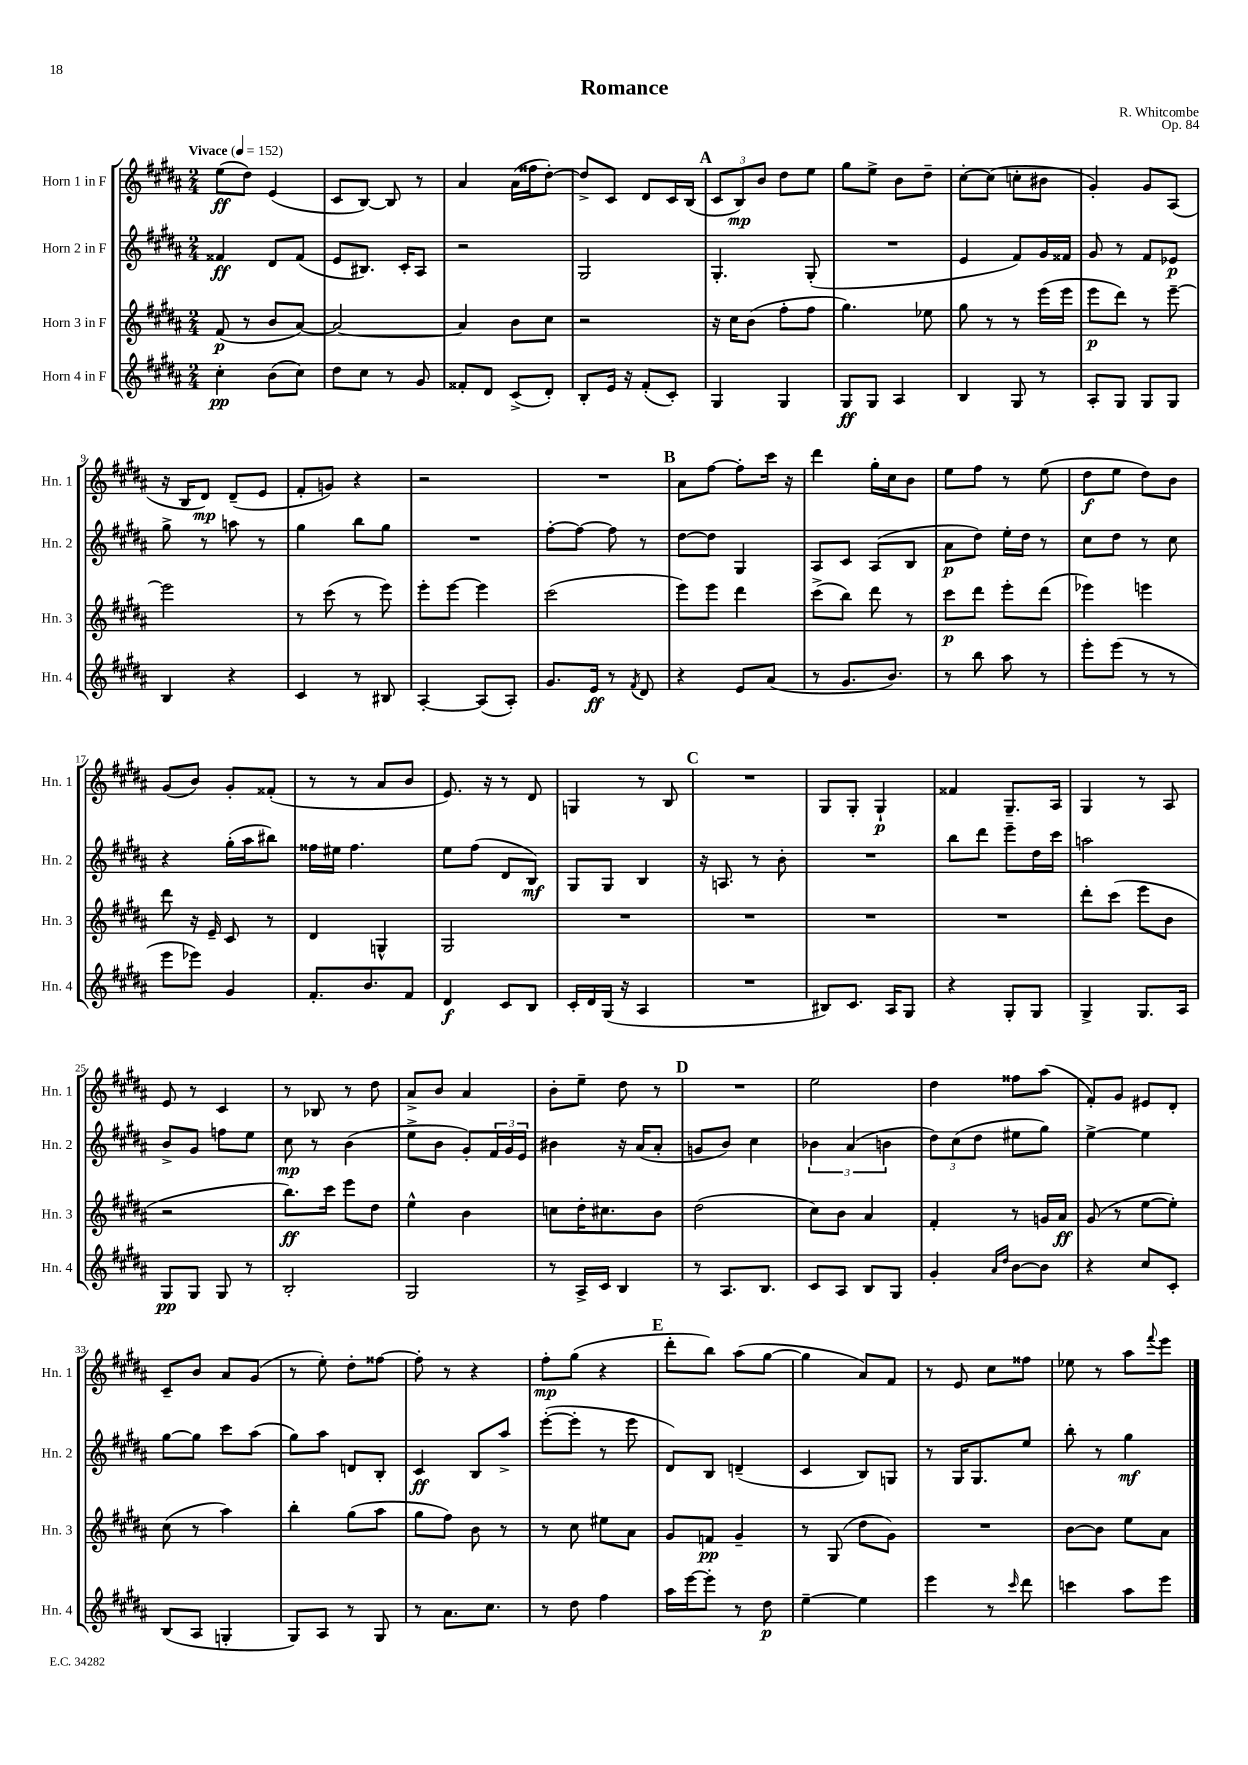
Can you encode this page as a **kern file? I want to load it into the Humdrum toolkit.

**kern	**dynam	**kern	**dynam	**kern	**dynam	**kern	**dynam
*part4	*part4	*part3	*part3	*part2	*part2	*part1	*part1
*staff4	*staff4	*staff3	*staff3	*staff2	*staff2	*staff1	*staff1
*I"Horn 4 in F	*	*I"Horn 3 in F	*	*I"Horn 2 in F	*	*I"Horn 1 in F	*
*I'Hn. 4	*	*I'Hn. 3	*	*I'Hn. 2	*	*I'Hn. 1	*
*clefG2	*	*clefG2	*	*clefG2	*	*clefG2	*
*k[f#c#g#d#a#]	*	*k[f#c#g#d#a#]	*	*k[f#c#g#d#a#]	*	*k[f#c#g#d#a#]	*
*M2/4	*	*M2/4	*	*M2/4	*	*M2/4	*
*MM152	*	*MM152	*	*MM152	*	*MM152	*
=1	=1	=1	=1	=1	=1	=1	=1
!	!	!	!	!	!	!LO:TX:a:B:t=Vivace	!
4cc#'\	pp	(8f#/	p	4f##X/	ff	(8ee\L	ff
.	.	8r	.	.	.	8dd#\J)	.
(8b\L	.	8b/L	.	8d#/L	.	(4e/	.
8cc#\J)	.	[8a#/J)	.	(8f##/J	.	.	.
=2	=2	=2	=2	=2	=2	=2	=2
8dd#\L	.	2a#/_	.	8e/L	.	8c#/L	.
8cc#\J	.	.	.	8.B#X/J)	.	[8B/J)	.
8r	.	.	.	.	.	8B/]	.
.	.	.	.	16c#'/KL	.	.	.
8g#/	.	.	.	8A#/J	.	8r	.
=3	=3	=3	=3	=3	=3	=3	=3
8f##X'/L	.	4a#/]	.	2r	.	4a#/	.
8d#/J	.	.	.	.	.	.	.
(8c#^/L	.	8b\L	.	.	.	(16a#\LL	.
.	.	.	.	.	.	16ff##X\J	.
8d#'/J)	.	8cc#\J	.	.	.	[8dd#'\J)	.
=4	=4	=4	=4	=4	=4	=4	=4
8B'/L	.	2r	.	2G#/	.	8dd#^/L]	.
16e/Jk	.	.	.	.	.	8c#/J	.
16r	.	.	.	.	.	.	.
(8f#'/L	.	.	.	.	.	8d#/L	.
8c#'/J)	.	.	.	.	.	16c#/L	.
.	.	.	.	.	.	(16B/JJ	.
!!LO:REH:place=s1:t=A
=5	=5	=5	=5	=5	=5	=5	=5
4G#/	.	16r	.	4.G#'/	.	12c#/L	.
.	.	16cc#\KL	.	.	.	.	.
.	.	.	.	.	.	12B/)	mp
.	.	(8b\J	.	.	.	.	.
.	.	.	.	.	.	12b/J	.
4G#/	.	8ff#'\L	.	.	.	8dd#\L	.
.	.	8ff#\J	.	(8G#'/	.	8ee\J	.
=6	=6	=6	=6	=6	=6	=6	=6
8G#/L	ff	4.gg#\)	.	2r	.	8gg#\L	.
8G#/J	.	.	.	.	.	8ee^\J	.
4A#/	.	.	.	.	.	8b\L	.
.	.	8ee-X\	.	.	.	8dd#~\J	.
=7	=7	=7	=7	=7	=7	=7	=7
4B/	.	8gg#\	.	4e/	.	[8cc#'\L	.
.	.	8r	.	.	.	(8cc#\J]	.
8G#/	.	8r	.	8f#/L)	.	8ccn'\L	.
8r	.	(16eee\LL	.	16g#/L	.	8b#X\J	.
.	.	16eee\JJ	.	16f##X/JJ	.	.	.
=8	=8	=8	=8	=8	=8	=8	=8
8A#'/L	.	8eee\L	p	8g#/	.	4g#'/)	.
8G#/J	.	8ddd#\J)	.	8r	.	.	.
8G#/L	.	8r	.	8f#/L	.	8g#/L	.
8G#/J	.	[8eee~\	.	8e-X/J	p	(8A#/J	.
!!LO:LB:g=z
=9	=9	=9	=9	=9	=9	=9	=9
4B/	.	2eee\]	.	8gg#^\	.	16r	.
.	.	.	.	.	.	16B/KL	.
.	.	.	.	8r	.	8d#/J)	mp
4r	.	.	.	8aan\	.	(8d#~/L	.
.	.	.	.	8r	.	8e/J	.
=10	=10	=10	=10	=10	=10	=10	=10
4c#/	.	8r	.	4gg#\	.	8f#'/L	.
.	.	(8ccc#\	.	.	.	8gn/J)	.
8r	.	8r	.	8bb\L	.	4r	.
8B#X/	.	8eee\)	.	8gg#\J	.	.	.
=11	=11	=11	=11	=11	=11	=11	=11
[4A#'/	.	8eee'\L	.	2r	.	2r	.
.	.	[8eee\J	.	.	.	.	.
(8A#/L]	.	4eee\]	.	.	.	.	.
8A#'/J)	.	.	.	.	.	.	.
=12	=12	=12	=12	=12	=12	=12	=12
8.g#/L	.	(2ccc#\	.	[8ff#'\L	.	2r	.
.	.	.	.	8ff#\J_	.	.	.
16e/Jk	ff	.	.	.	.	.	.
8r	.	.	.	8ff#\]	.	.	.
8qf#/	.	.	.	.	.	.	.
8d#/	.	.	.	8r	.	.	.
!!LO:REH:place=s1:t=B
=13	=13	=13	=13	=13	=13	=13	=13
4r	.	8eee\L)	.	[8dd#\L	.	8a#\L	.
.	.	8eee\J	.	8dd#\J]	.	[8ff#\J	.
8e/L	.	4ddd#\	.	4G#/	.	8ff#'\L]	.
(8a#/J	.	.	.	.	.	16ccc#\Jk	.
.	.	.	.	.	.	16r	.
=14	=14	=14	=14	=14	=14	=14	=14
8r	.	(8ccc#^\L	.	8A#/L	.	4ddd#\	.
8.g#/L	.	8bb\J)	.	8c#/J	.	.	.
.	.	8ddd#\	.	(8A#/L	.	16gg#'\LL	.
8.b/J)	.	.	.	.	.	16cc#\J	.
.	.	8r	.	8B/J	.	8b\J	.
=15	=15	=15	=15	=15	=15	=15	=15
8r	.	8ccc#\L	p	8a#\L	p	8ee\L	.
8bb\	.	8ddd#\J	.	8dd#\J)	.	8ff#\J	.
8aa#\	.	8eee'\L	.	16ee'\LL	.	8r	.
.	.	.	.	16dd#\JJ	.	.	.
8r	.	(8ddd#\J	.	8r	.	(8ee\	.
=16	=16	=16	=16	=16	=16	=16	=16
8eee'\L	.	4eee-X\)	.	8cc#\L	.	8dd#\L	f
(8eee\J	.	.	.	8dd#\J	.	8ee\J	.
8r	.	4eeen\	.	8r	.	8dd#\L)	.
8r	.	.	.	8cc#\	.	8b\J	.
!!LO:LB:g=z
=17	=17	=17	=17	=17	=17	=17	=17
8eee\L	.	8ddd#\	.	4r	.	(8g#/L	.
8eee-X\J)	.	16r	.	.	.	8b/J)	.
.	.	16e~/	.	.	.	.	.
4g#/	.	8c#/	.	(16gg#'\LL	.	8g#'/L	.
.	.	.	.	16aa#\J	.	.	.
.	.	8r	.	8bb#X\J)	.	(8f##X'/J	.
=18	=18	=18	=18	=18	=18	=18	=18
8.f#'/L	.	4d#/	.	16ff##X\LL	.	8r	.
.	.	.	.	16ee#X\JJ	.	.	.
.	.	.	.	4.ff##\	.	8r	.
8.b/	.	.	.	.	.	.	.
.	.	4Gn^^/	.	.	.	8a#/L	.
8f#/J	.	.	.	.	.	8b/J	.
=19	=19	=19	=19	=19	=19	=19	=19
4d#/	f	2G#/	.	8ee\L	.	8.e/)	.
.	.	.	.	(8ff#\J	.	.	.
.	.	.	.	.	.	16r	.
8c#/L	.	.	.	8d#/L	.	8r	.
8B/J	.	.	.	8B/J)	mf	8d#/	.
=20	=20	=20	=20	=20	=20	=20	=20
16c#'/LL	.	2r	.	8G#/L	.	4Gn/	.
16d#/	.	.	.	.	.	.	.
(16G#/JJ	.	.	.	8G#/J	.	.	.
16r	.	.	.	.	.	.	.
4A#/	.	.	.	4B/	.	8r	.
.	.	.	.	.	.	8B/	.
!!LO:REH:place=s1:t=C
=21	=21	=21	=21	=21	=21	=21	=21
2r	.	2r	.	16r	.	2r	.
.	.	.	.	8.An/	.	.	.
.	.	.	.	8r	.	.	.
.	.	.	.	8b'\	.	.	.
=22	=22	=22	=22	=22	=22	=22	=22
8B#X/L)	.	2r	.	2r	.	8G#/L	.
8.c#/J	.	.	.	.	.	8G#'/J	.
.	.	.	.	.	.	4G#`/	p
16A#/KL	.	.	.	.	.	.	.
8G#/J	.	.	.	.	.	.	.
=23	=23	=23	=23	=23	=23	=23	=23
4r	.	2r	.	8bb\L	.	4f##X/	.
.	.	.	.	8ddd#\J	.	.	.
8G#'/L	.	.	.	8eee~\L	.	8.G#~/L	.
8G#/J	.	.	.	16dd#\L	.	.	.
.	.	.	.	16ccc#\JJ	.	16A#/Jk	.
=24	=24	=24	=24	=24	=24	=24	=24
4G#^/	.	8ddd#'\L	.	2aan\	.	4G#/	.
.	.	(8ccc#\J	.	.	.	.	.
8.G#/L	.	8eee\L	.	.	.	8r	.
.	.	8b\J	.	.	.	8A#/	.
16A#/Jk	.	.	.	.	.	.	.
!!LO:LB:g=z
=25	=25	=25	=25	=25	=25	=25	=25
8G#/L	pp	2r	.	8b^/L	.	8e/	.
8G#/J	.	.	.	8g#/J	.	8r	.
8G#/	.	.	.	8ffn\L	.	4c#/	.
8r	.	.	.	8ee\J	.	.	.
=26	=26	=26	=26	=26	=26	=26	=26
2B'/	.	8.bb\L)	ff	8cc#\	mp	8r	.
.	.	.	.	8r	.	8B-X/	.
.	.	16ccc#\Jk	.	.	.	.	.
.	.	8eee\L	.	(4b\	.	8r	.
.	.	8dd#\J	.	.	.	8dd#\	.
=27	=27	=27	=27	=27	=27	=27	=27
2G#/	.	4ee^^\	.	8ee^\L	.	8a#^/L	.
.	.	.	.	8b\J	.	8b/J	.
.	.	4b\	.	8g#'/L)	.	4a#/	.
.	.	.	.	24f#/L	.	.	.
.	.	.	.	24g#/	.	.	.
.	.	.	.	24e/JJ	.	.	.
=28	=28	=28	=28	=28	=28	=28	=28
8r	.	8ccn\L	.	4b#X\	.	8b'\L	.
16A#^/LL	.	16dd#'\K	.	.	.	8ee~\J	.
16c#/JJ	.	8.cc#X\	.	.	.	.	.
4B/	.	.	.	16r	.	8dd#\	.
.	.	.	.	(16a#/KL	.	.	.
.	.	8b\J	.	8a#'/J	.	8r	.
!!LO:REH:place=s1:t=D
=29	=29	=29	=29	=29	=29	=29	=29
8r	.	(2dd#\	.	8gn/L	.	2r	.
8.A#/L	.	.	.	8b/J)	.	.	.
.	.	.	.	4cc#\	.	.	.
8.B/J	.	.	.	.	.	.	.
=30	=30	=30	=30	=30	=30	=30	=30
8c#/L	.	8cc#\L)	.	6b-X\	.	2ee\	.
8A#/J	.	8b\J	.	.	.	.	.
.	.	.	.	(6a#/	.	.	.
8B/L	.	4a#/	.	.	.	.	.
.	.	.	.	6bn\	.	.	.
8G#/J	.	.	.	.	.	.	.
=31	=31	=31	=31	=31	=31	=31	=31
4g#'/	.	4f#'/	.	12dd#\L)	.	4dd#\	.
.	.	.	.	(12cc#\	.	.	.
.	.	.	.	12dd#\J	.	.	.
16qqa#/LL	.	.	.	.	.	.	.
16qqdd#/JJ	.	.	.	.	.	.	.
[8b\L	.	8r	.	8ee#X\L	.	8ff##X\L	.
8b\J]	.	16gn/LL	.	8gg#\J)	.	(8aa#\J	.
.	.	16a#/JJ	ff	.	.	.	.
=32	=32	=32	=32	=32	=32	=32	=32
4r	.	(8g#/	.	[4ee^\	.	8f#'/L)	.
.	.	8r	.	.	.	8g#/J	.
8cc#/L	.	[8ee\L	.	4ee\]	.	8e#X/L	.
8c#'/J	.	8ee'\J])	.	.	.	8d#'/J	.
!!LO:LB:g=z
=33	=33	=33	=33	=33	=33	=33	=33
(8B/L	.	(8cc#\	.	[8gg#\L	.	8c#~/L	.
8A#/J	.	8r	.	8gg#\J]	.	8b/J	.
4Gn'/	.	4aa#\)	.	8ccc#\L	.	8a#/L	.
.	.	.	.	(8aa#\J	.	(8g#/J	.
=34	=34	=34	=34	=34	=34	=34	=34
8G#/L)	.	4bb'\	.	8gg#\L)	.	8r	.
8A#/J	.	.	.	8aa#\J	.	8ee'\)	.
8r	.	(8gg#\L	.	8dn/L	.	8dd#'\L	.
8G#/	.	8aa#\J	.	8B'/J	.	[8ff##X\J	.
=35	=35	=35	=35	=35	=35	=35	=35
8r	.	8gg#\L	.	4c#/	ff	8ff##'\]	.
8.a#\L	.	8ff#\J)	.	.	.	8r	.
.	.	8b\	.	8B/L	.	4r	.
8.cc#\J	.	.	.	.	.	.	.
.	.	8r	.	8aa#^/J	.	.	.
=36	=36	=36	=36	=36	=36	=36	=36
8r	.	8r	.	([8eee'\L	.	8ff#'\L	mp
8dd#\	.	8cc#\	.	8eee'\J]	.	(8gg#\J	.
4ff#\	.	8ee#X\L	.	8r	.	4r	.
.	.	8a#\J	.	8eee\	.	.	.
!!LO:REH:place=s1:t=E
=37	=37	=37	=37	=37	=37	=37	=37
16aa#\LL	.	8g#/L	.	8d#/L)	.	8ddd#'\L	.
[16eee\J	.	.	.	.	.	.	.
8eee'\J]	.	8fn/J	pp	8B/J	.	8bb\J)	.
8r	.	4g#~/	.	(4dn~/	.	(8aa#\L	.
8dd#\	p	.	.	.	.	[8gg#\J	.
=38	=38	=38	=38	=38	=38	=38	=38
[4ee~\	.	8r	.	4c#/	.	4gg#\]	.
.	.	(8G#/	.	.	.	.	.
4ee\]	.	8dd#\L	.	8B/L)	.	8a#/L)	.
.	.	8g#\J)	.	8Gn/J	.	8f#/J	.
=39	=39	=39	=39	=39	=39	=39	=39
4eee\	.	2r	.	8r	.	8r	.
.	.	.	.	16G#/KL	.	8e/	.
.	.	.	.	8.G#/	.	.	.
8r	.	.	.	.	.	8cc#\L	.
16qqccc#/	.	.	.	.	.	.	.
8ddd#\	.	.	.	8ee/J	.	8ff##X\J	.
=40	=40	=40	=40	=40	=40	=40	=40
4cccn\	.	[8b\L	.	8bb'\	.	8ee-X\	.
.	.	8b\J]	.	8r	.	8r	.
8aa#\L	.	8ee\L	.	4gg#\	mf	8aa#\L	.
.	.	.	.	.	.	8qqfff#/	.
8eee\J	.	8a#\J	.	.	.	8eee\J	.
==	==	==	==	==	==	==	==
*-	*-	*-	*-	*-	*-	*-	*-
